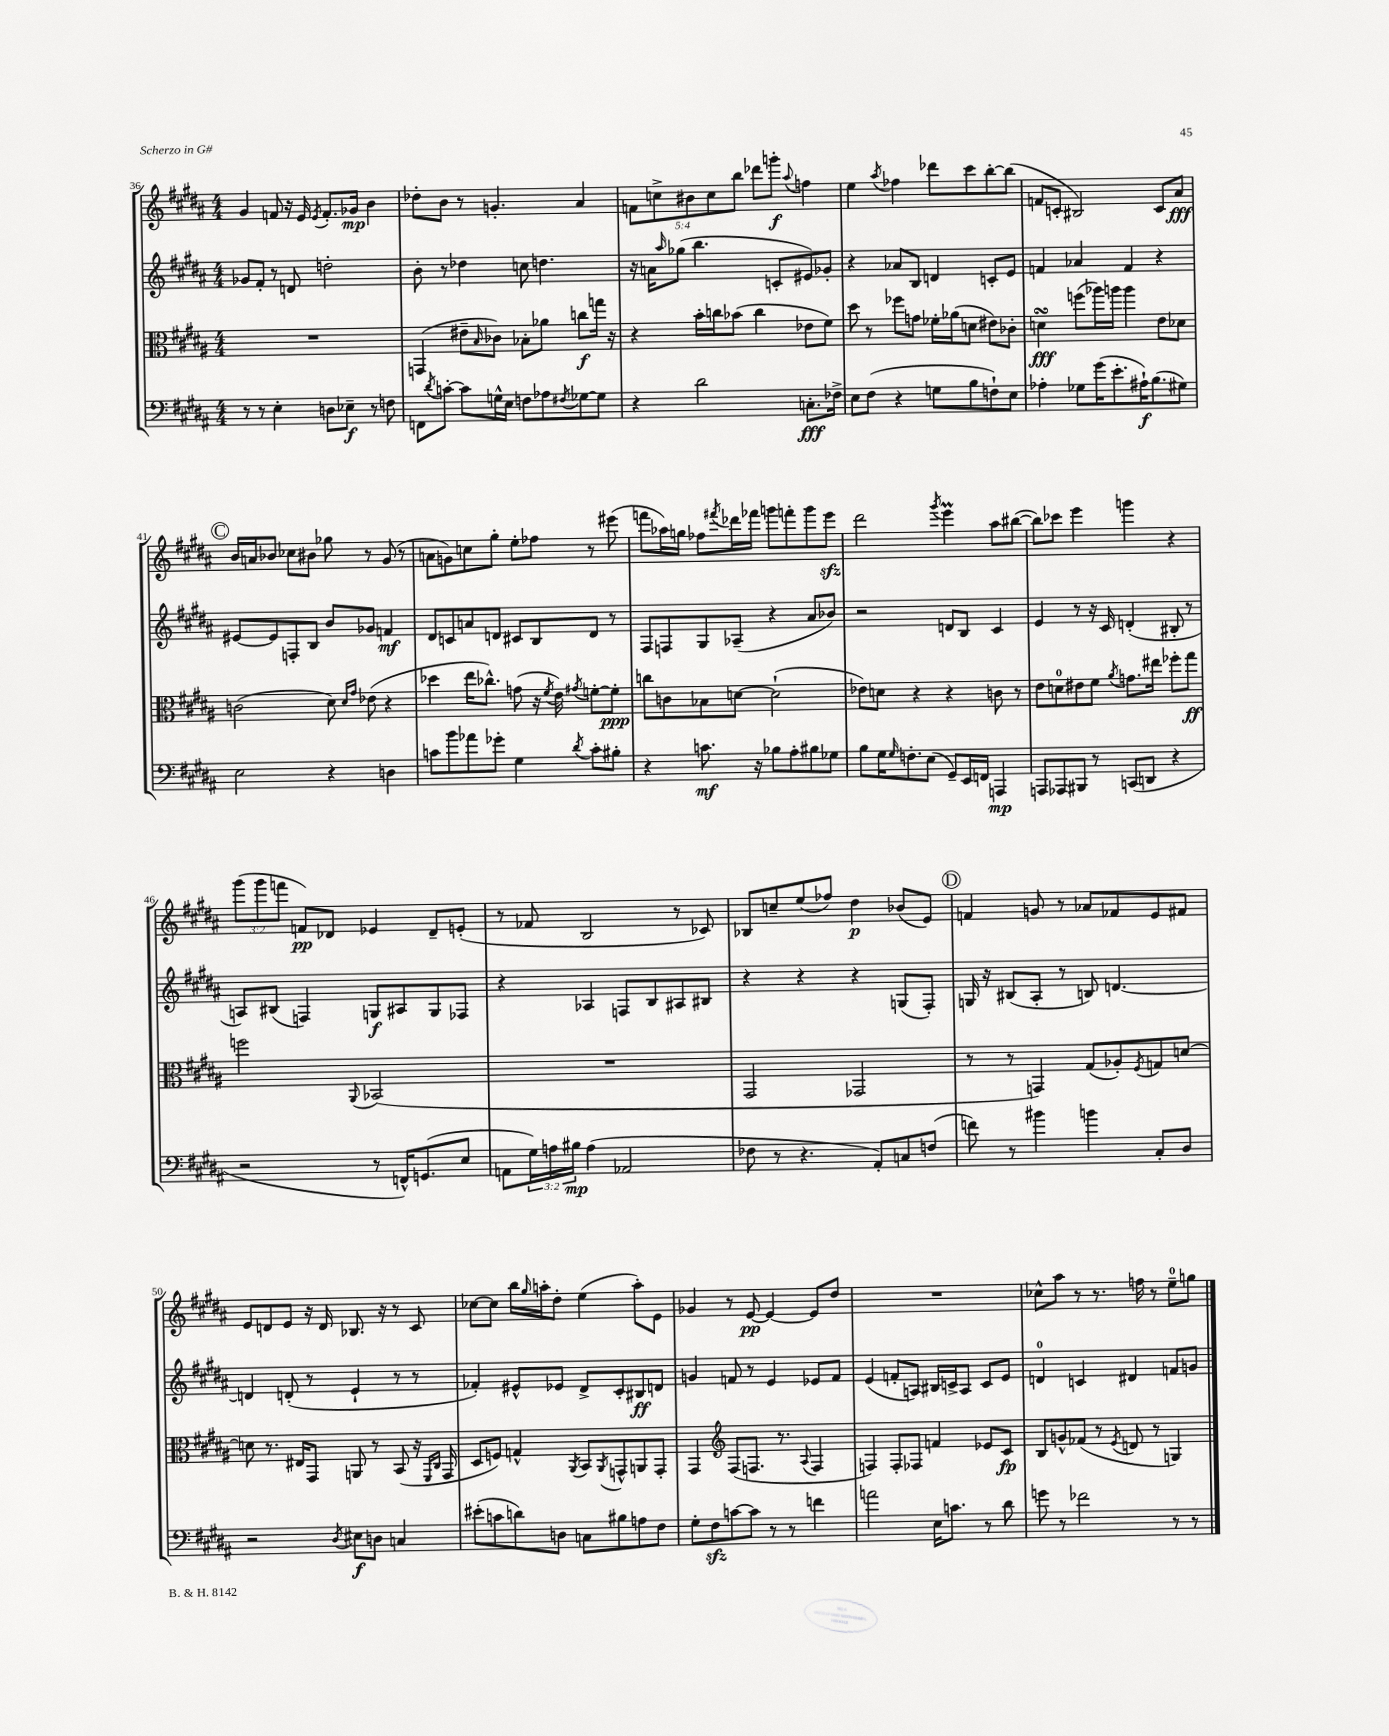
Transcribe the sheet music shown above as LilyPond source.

<<
\new StaffGroup <<
\new Staff = "s0" {
    \clef treble \key b \major \numericTimeSignature \time 4/4 \override Staff.TupletNumber.text = #tuplet-number::calc-fraction-text
    gis'4 f'8 r16 e'16 \acciaccatura { e'8 } f'8.-. ges'16\mp b'4 |
    des''8-. b'8 r8 g'4.-. ais'4 |
    \tuplet 5/4 { f'8 c''8-> bis'8 c''8 b''8 } des'''8 g'''8-.\f \appoggiatura { ais''8 } f''4 |
    e''4 \acciaccatura { ais''8 } fes''4 des'''8 cis'''8 b''8~-. b''8( |
    f'8 c'8-. bis2) c'8 ais'8\fff |
    \mark \markup { \circle "C" } b'16 a'16 bes'8 ces''8 bis'8 ges''8 r8 gis'8( r8 |
    a'8 g'8) c''8 gis''8-. e''8-. fes''8 r8 eis'''8( |
    f'''8 aes''16) g''16 fes''8 \acciaccatura { fis'''8 } des'''16 fes'''16 g'''8 f'''8-. g'''8 e'''8\sfz |
    dis'''2 \acciaccatura { gis'''8 } e'''4\prall ais''8 bis''8~( |
    bis''8) ces'''8 e'''4 g'''4 r4 |
    \tuplet 3/2 { gis'''8( gis'''8 f'''8 } f'8\pp) des'8 ees'4 des'8-- e'8-.( |
    r8 fes'8 b2 r8 ces'8) |
    bes8 c''8-- e''8( fes''8) dis''4\p bes'8( e'8) |
    \mark \markup { \circle "D" } f'4 g'8 r8 aes'8 fes'8 e'8 fis'8 |
    e'8 d'8 e'8 r16 d'16 bes8. r16 r8 cis'8 |
    ces''8~ ces''8 b''16 \grace { gis''16 } a''16-. dis''8-. e''4( a''8-.) e'8 |
    ges'4 r8 e'8~\pp e'4~ e'8 dis''8 |
    R1 |
    ces''8-^ ais''8 r8 r8. f''16 r8 e''8-0-- g''8 \bar "|." |
}
\new Staff = "s1" {
    \clef treble \key b \major \numericTimeSignature \time 4/4
    ges'8 fis'8-. r8 d'8 d''2-. |
    b'8-. r8 des''4 c''8 d''4. |
    r16 a'16 \grace { ais''16 } ges''8( b''4. c'8-. eis'8) ges'8-. |
    r4 aes'8 b8 d'4 c'8-. e'8 |
    f'4 aes'4 f'4 r4 |
    \mark \markup { \circle "C" } eis'8~ eis'8 f8-. b8 b'8 ges'8 f'4\mf |
    dis'8 c'8 a'8 d'8 cis'8 b8 d'8 r8 |
    fis8 f8 gis8 aes8--( r4 ais'8 bes'8) |
    r2 d'8 b8 cis'4 |
    e'4 r8 r16 cis'16 d'4-.( bis8-. r8 |
    a8) bis8( f4) g8\f ais8 g8 fes8 |
    r4 aes4 f8 b8 ais8 bis8 |
    r4 r4 r4 g8( fis8-.) |
    \mark \markup { \circle "D" } g16 r16 bis8( ais8-. r8 b8) d'4.~ |
    d'4 d'8-.( r8 e'4-! r8 r8 |
    fes'4-.) eis'8-^ ees'8 dis'8-> cis'8-. bis8\ff d'8 |
    g'4 f'8 r8 e'4 ees'8 f'8 |
    e'4( f'8-. a8) bis16 c'16-> a8 c'8 e'8 |
    d'4-0 c'4 dis'4 f'8 g'8 \bar "|." |
}
\new Staff = "s2" {
    \clef alto \key b \major \numericTimeSignature \time 4/4
    R1 |
    g,4( eis'8-- \grace { b16 } ces'8) bes8-. aes'8 c''8\f g''16 r16 |
    r4 b'16-. c''16 bes'8( c''4 ees'8 fis'8) |
    dis''8 r8 fes''8 g'8 fes'16-. aes'16( d'8 eis'8) ces'8-. |
    d'4\turn\fff f''8( aes''16) a''16 a''4 e'8 des'8 |
    \mark \markup { \circle "C" } c'2( dis'8) \grace { dis'16 gis'16 } ees'8( r4 |
    des''4 e''16 ces''8.-^) g'8( r16 \acciaccatura { fis'8 } e'16) \acciaccatura { gis'8 } f'8~-. f'8-.\ppp |
    c''8 c'8 bes8 d'8~ d'2-!( |
    ees'8) d'8 r4 r4 c'8 r8 |
    e'8 d'8-0 eis'8 fis'8 \acciaccatura { ais'8 } g'8. eis''16 fes''8-. gis''8\ff |
    f''2 \appoggiatura { ais,8 } bes,2( |
    R1 |
    gis,2 ges,2 |
    \mark \markup { \circle "D" } r8 r8 g,4) gis8( aes8-.) \acciaccatura { fis8 } g8 d'8~ |
    d'8 r8. eis16 gis,8 a,8 r8 b,8( r16 \grace { fis,16 cis16 } gis,16 |
    dis8 f8) g4-^ \acciaccatura { ais,8 } b,8 \acciaccatura { ais,8 } g,8-^ a,8 g,8-. |
    gis,4 \clef treble fis8( f8. r8. \appoggiatura { ais8 } f4 |
    f4) f8-. fes8 f'4 ees'8 cis'8\fp |
    b8 g'8-^ fes'8( r8 \acciaccatura { e'8 } d'8 r8 g4) \bar "|." |
}
\new Staff = "s3" {
    \clef bass \key b \major \numericTimeSignature \time 4/4 \override Staff.TupletNumber.text = #tuplet-number::calc-fraction-text
    r8 r8 e4-. d8 ees8--\f r8 f8 |
    f,8 \acciaccatura { dis'8 } c'8~-. c'8 g16-^ e16 f8 aes8 \acciaccatura { fis8 } ges8~ ges8 |
    r4 dis'2 c8.-.\fff fes16-> |
    e8 fis8( r4 g8 b8 f8-!) e8 |
    aes4-. ges8 gis'16( e'8.-. ais16-!\f) b8.( gis8) |
    \mark \markup { \circle "C" } e2 r4 d4 |
    c'8 b'8 aes'8 ges'8-. gis4 \acciaccatura { dis'8 } c'8-. bis8-. |
    r4 c'8.\mf r16 bes8 ais8-. bis8 ges8 |
    b8 gis16 \grace { gis16 } f8.-. e8( gis,8--) e,16 f,16 a,,4\mp |
    a,,8 aes,,8 bis,,8 r8 c,8( d,8 r4 |
    r2 r8 f,16-^) g,8.( e8 |
    a,8 \tuplet 3/2 { gis16) a16 bis16\mp } a4( aes,2 |
    fes8 r8 r4. ais,8-.) c8 f8( |
    \mark \markup { \circle "D" } f'8) r8 bis'4 b'4 cis8-. dis8 |
    r2 \acciaccatura { dis8 } eis8\f d8 c4 |
    eis'8-.( c'8 d'8) d8 c8 bis8 a8 fis8 |
    gis8-. fis8\sfz c'8~ c'8 r8 r8 f'4 |
    a'2 e16 c'8. r8 dis'8 |
    g'8 r8 fes'2 r8 r8 \bar "|." |
}
>>
>>
\layout { \context { \Score currentBarNumber = #36 } }
